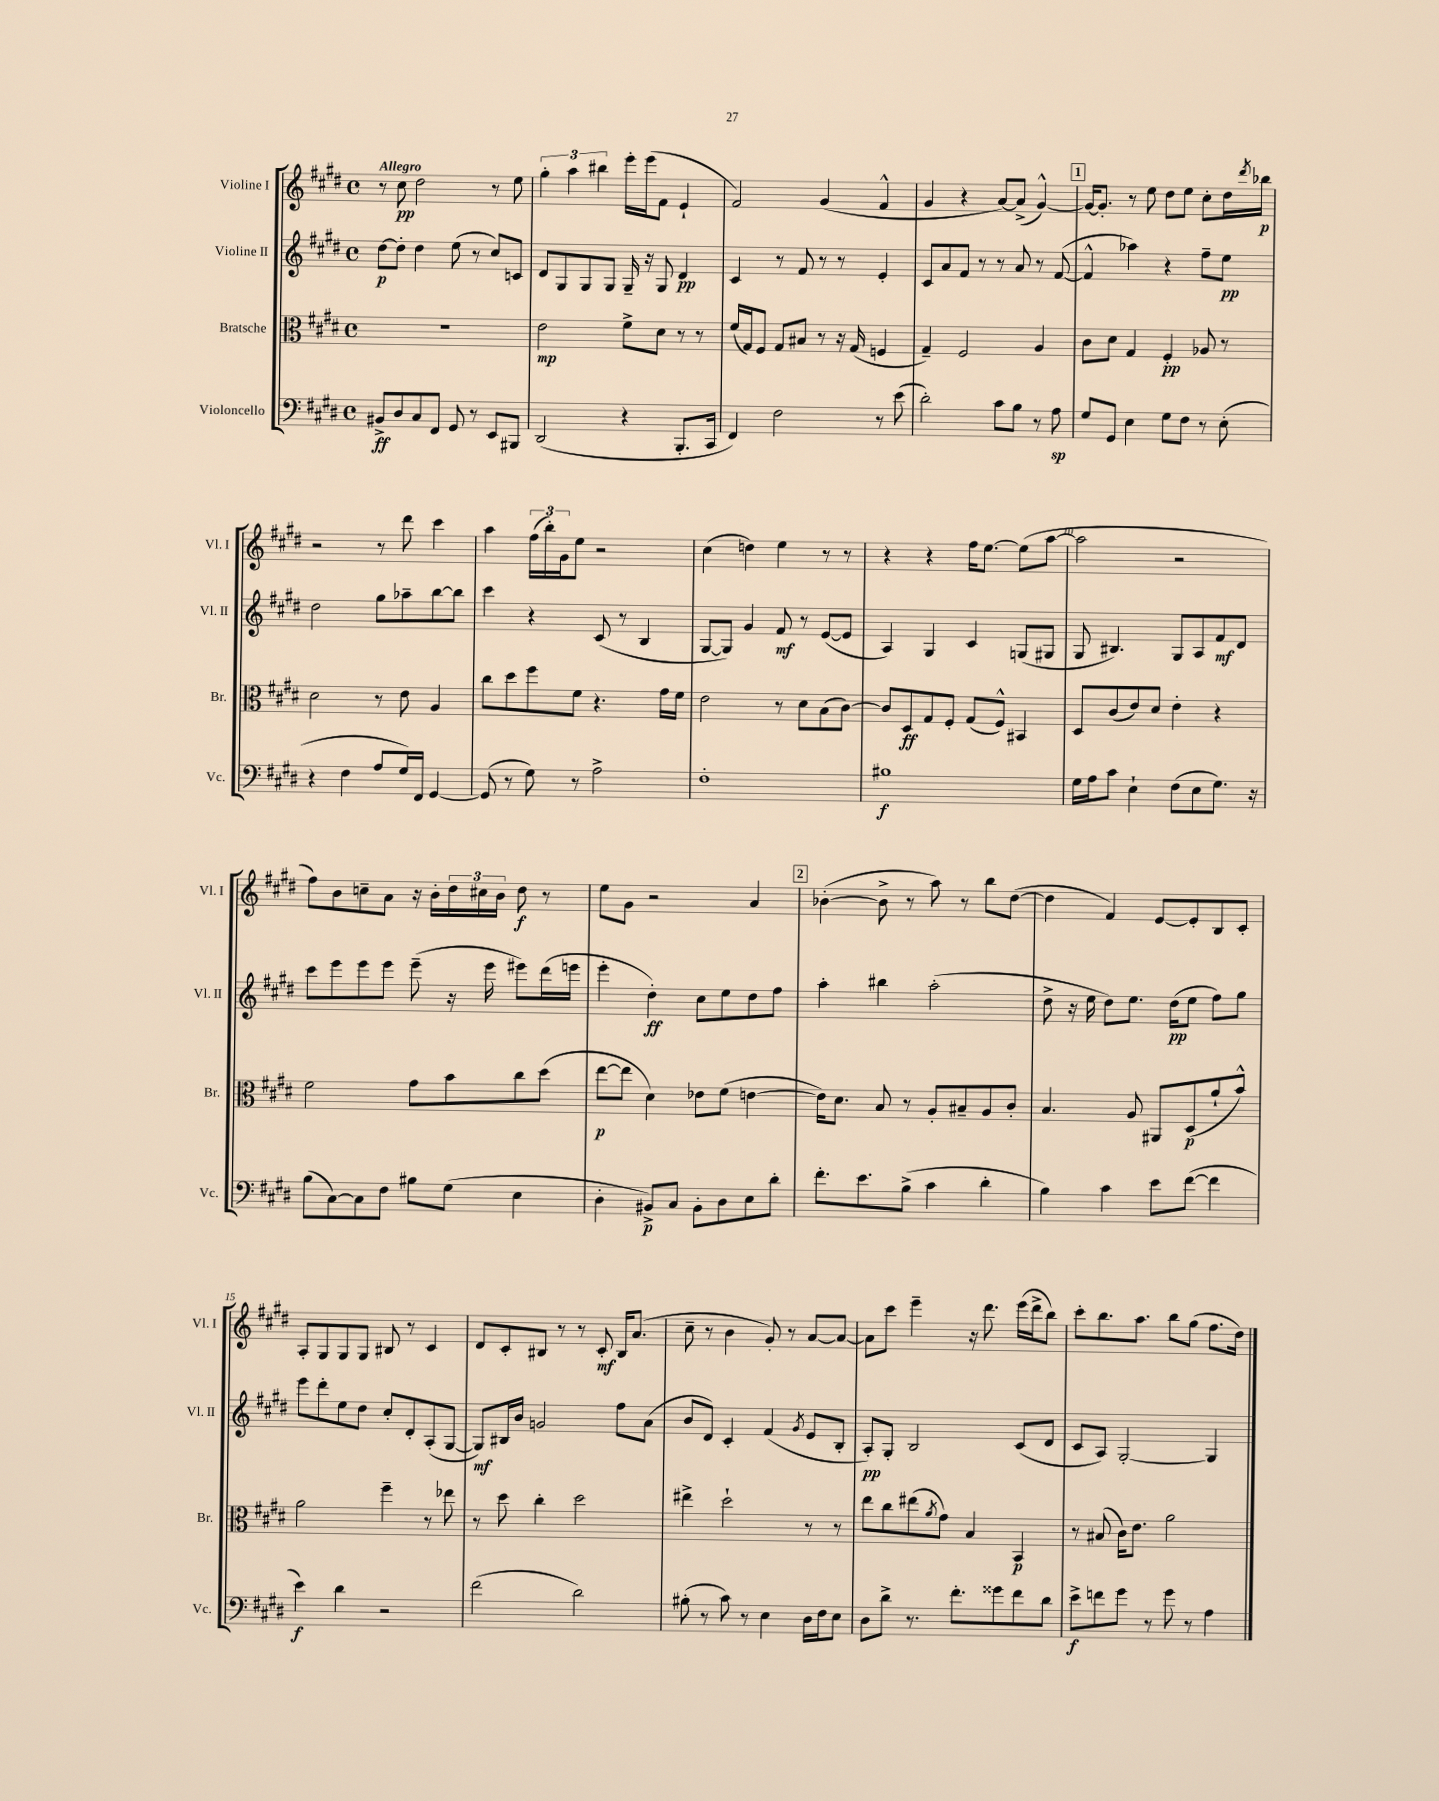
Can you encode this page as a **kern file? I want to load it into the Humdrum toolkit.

**kern	**dynam	**kern	**dynam	**kern	**dynam	**kern	**dynam
*part4	*part4	*part3	*part3	*part2	*part2	*part1	*part1
*staff4	*staff4	*staff3	*staff3	*staff2	*staff2	*staff1	*staff1
*I"Violoncello	*	*I"Bratsche	*	*I"Violine II	*	*I"Violine I	*
*I'Vc.	*	*I'Br.	*	*I'Vl. II	*	*I'Vl. I	*
*clefF4	*	*clefC3	*	*clefG2	*	*clefG2	*
*k[f#c#g#d#]	*	*k[f#c#g#d#]	*	*k[f#c#g#d#]	*	*k[f#c#g#d#]	*
*M4/4	*	*M4/4	*	*M4/4	*	*M4/4	*
*met(c)	*	*met(c)	*	*met(c)	*	*met(c)	*
=1	=1	=1	=1	=1	=1	=1	=1
!	!	!	!	!	!	!LO:TX:a:B:t=Allegro	!
8BB#X^/L	ff	1r	.	[8dd#\L	p	8r	.
8D#/	.	.	.	8dd#'\J]	.	8cc#\	pp
8C#/	.	.	.	4dd#\	.	2dd#\	.
8FF#/J	.	.	.	.	.	.	.
8GG#/	.	.	.	(8ee\	.	.	.
8r	.	.	.	8r	.	.	.
8EE/L	.	.	.	8cc#/L)	.	8r	.
8BBB#X/J	.	.	.	8cn/J	.	8ee\	.
=2	=2	=2	=2	=2	=2	=2	=2
(2DD#/	.	2e\	mp	8d#/L	.	6gg#'\	.
.	.	.	.	8G#/	.	.	.
.	.	.	.	.	.	6aa\	.
.	.	.	.	8G#/	.	.	.
.	.	.	.	.	.	6bb#X\	.
.	.	.	.	8G#/J	.	.	.
4r	.	8f#^\L	.	16G#~/	.	16eee'\LL	.
.	.	.	.	16r	.	(16eee\J	.
.	.	8d#\J	.	8G#/	.	8f#\J	.
8.BBB'/L	.	8r	.	4d#/	pp	4e`/	.
.	.	8r	.	.	.	.	.
16CC#/Jk	.	.	.	.	.	.	.
=3	=3	=3	=3	=3	=3	=3	=3
4FF#/)	.	(16f#/LL	.	4c#/	.	2f#/)	.
.	.	16G#/J)	.	.	.	.	.
.	.	8F#/J	.	.	.	.	.
2F#\	.	8G#/L	.	8r	.	.	.
.	.	8B#X/J	.	8f#/	.	.	.
.	.	8r	.	8r	.	(4g#/	.
.	.	16r	.	8r	.	.	.
.	.	(16G#/	.	.	.	.	.
8r	.	4Fn/	.	4e'/	.	4f#^^/	.
(8e\	.	.	.	.	.	.	.
=4	=4	=4	=4	=4	=4	=4	=4
2d#'\)	.	4G#~/)	.	8c#/L	.	4g#/	.
.	.	.	.	8a/	.	.	.
.	.	2F#/	.	8f#/J	.	4r	.
.	.	.	.	8r	.	.	.
8c#\L	.	.	.	8r	.	[8a/L)	.
8B\J	.	.	.	8a/	.	(8a^/J]	.
8r	.	4A/	.	8r	.	[4g#^^/)	.
8A\	sp	.	.	([8f#/	.	.	.
!!LO:REH:place=s1:t=1
=5	=5	=5	=5	=5	=5	=5	=5
8G#/L	.	8c#\L	.	4f#^^/]	.	16g#/KL_	.
.	.	.	.	.	.	8.g#'/J]	.
8GG#/J	.	8d#\J	.	.	.	.	.
4E\	.	4G#/	.	4aa-X\)	.	8r	.
.	.	.	.	.	.	8ee\	.
8G#\L	.	4F#'/	pp	4r	.	8dd#\L	.
8F#\J	.	.	.	.	.	8ee\J	.
8r	.	8A-X/	.	8ff#~\L	.	8cc#'\L	.
(8E'\	.	8r	.	8ee\J	pp	16dd#\L	.
.	.	.	.	.	.	8qddd#/	.
.	.	.	.	.	.	16bb-X\JJ	p
!!LO:LB:g=z
=6	=6	=6	=6	=6	=6	=6	=6
4r	.	2d#\	.	2dd#\	.	2r	.
4F#\	.	.	.	.	.	.	.
8A/L	.	8r	.	8gg#\L	.	8r	.
16G#/L)	.	8e\	.	8aa-X~\	.	8ddd#\	.
16FF#/JJ	.	.	.	.	.	.	.
[4GG#/	.	4A/	.	[8bb\	.	4ccc#\	.
.	.	.	.	8bb\J]	.	.	.
=7	=7	=7	=7	=7	=7	=7	=7
(8GG#/]	.	8cc#\L	.	4ccc#\	.	4aa\	.
8r	.	8dd#\	.	.	.	.	.
8G#\)	.	8ff#\	.	4r	.	(24ff#\LL	.
.	.	.	.	.	.	24bb'\)	.
.	.	.	.	.	.	24g#\J	.
8r	.	8f#\J	.	.	.	8ee\J	.
2A^\	.	4.r	.	(8c#/	.	2r	.
.	.	.	.	8r	.	.	.
.	.	.	.	4B/	.	.	.
.	.	16g#\LL	.	.	.	.	.
.	.	16f#\JJ	.	.	.	.	.
=8	=8	=8	=8	=8	=8	=8	=8
1F#'	.	2e\	.	[8G#/L	.	(4cc#\	.
.	.	.	.	8G#/J])	.	.	.
.	.	.	.	4g#/	.	4ddn\)	.
.	.	8r	.	8f#/	mf	4ee\	.
.	.	8d#\L	.	8r	.	.	.
.	.	(8B\	.	([8e/L	.	8r	.
.	.	[8c#\J)	.	8e/J]	.	8r	.
=9	=9	=9	=9	=9	=9	=9	=9
1B#X	f	8c#/L]	.	4A/)	.	4r	.
.	.	8D#/	ff	.	.	.	.
.	.	8G#/	.	4G#/	.	4r	.
.	.	8F#'/J	.	.	.	.	.
.	.	(8G#/L	.	4c#/	.	16ff#\KL	.
.	.	.	.	.	.	[8.ee\J	.
.	.	8F#^^/J)	.	.	.	.	.
.	.	4BB#X/	.	(8Gn/L	.	(8ee\L]	.
.	.	.	.	8G#X/J	.	[8aa\J	.
=10	=10	=10	=10	=10	=10	=10	=10
16G#\LL	.	8D#/L	.	8G#/	.	2aa\]	.
16A\J	.	.	.	.	.	.	.
8c#\J	.	(8c#/	.	4.B#X/)	.	.	.
4E`\	.	8e/)	.	.	.	.	.
.	.	8d#/J	.	.	.	.	.
(8F#\L	.	4e'\	.	8G#/L	.	2r	.
8E\	.	.	.	8A/	.	.	.
8.G#\J)	.	4r	.	8f#/	mf	.	.
.	.	.	.	8d#/J	.	.	.
16r	.	.	.	.	.	.	.
!!LO:LB:g=z
=11	=11	=11	=11	=11	=11	=11	=11
(8B\L	.	2f#\	.	8ccc#\L	.	8ff#\L)	.
[8C#\)	.	.	.	8eee\	.	8b\	.
8C#\]	.	.	.	8eee\	.	8ccn~\	.
8F#\J	.	.	.	8eee\J	.	8a\J	.
8B#X\L	.	8g#\L	.	(8eee~\	.	16r	.
.	.	.	.	.	.	16b'\LL	.
(8G#\J	.	8b\	.	16r	.	24dd#\	.
.	.	.	.	.	.	24cc#X\	.
.	.	.	.	16eee\	.	.	.
.	.	.	.	.	.	24b\JJ	.
4E\	.	8cc#\	.	8eee#X\L)	.	8dd#\	f
.	.	(8dd#\J	.	(16ddd#\L	.	8r	.
.	.	.	.	16eeen\JJ	.	.	.
=12	=12	=12	=12	=12	=12	=12	=12
4D#'\	.	[8ee\L	p	4eee'\	.	8ee\L	.
.	.	8ee\J]	.	.	.	8g#\J	.
8BB#X^/L)	p	4d#\)	.	4dd#'\)	ff	2r	.
8C#/J	.	.	.	.	.	.	.
8BB#'\L	.	8e-X\L	.	8cc#\L	.	.	.
8D#\	.	(8f#\J	.	8ee\	.	.	.
8E\	.	[4en\	.	8dd#\	.	4a/	.
8d#'\J	.	.	.	8ff#\J	.	.	.
!!LO:REH:place=s1:t=2
=13	=13	=13	=13	=13	=13	=13	=13
8.f#'\L	.	16e\KL])	.	4aa'\	.	([4b-X'\	.
.	.	8.d#\J	.	.	.	.	.
8.e\	.	.	.	.	.	.	.
.	.	8B/	.	4bb#X\	.	8b-^\]	.
(8B^\J	.	8r	.	.	.	8r	.
4c#\	.	8A'/L	.	(2aa'\	.	8aa\)	.
.	.	8B#X~/	.	.	.	8r	.
4d#'\	.	8A/	.	.	.	8bb\L	.
.	.	8c#'/J	.	.	.	([8dd#\J	.
=14	=14	=14	=14	=14	=14	=14	=14
4B\)	.	4.B/	.	8dd#^\	.	4dd#\]	.
.	.	.	.	16r	.	.	.
.	.	.	.	16ee\	.	.	.
4c#\	.	.	.	8dd#\L)	.	4f#/)	.
.	.	8A/	.	8.ee\J	.	.	.
8e\L	.	8AA#X/L	.	.	.	[8e/L	.
.	.	.	.	(16dd#\KL	pp	.	.
([8f#\J	.	(8D#/	p	8ee\J	.	8e'/]	.
4f#\]	.	8a`/	.	8ff#\L)	.	8B/	.
.	.	8b^^/J)	.	8gg#\J	.	8c#'/J	.
!!LO:LB:g=z
=15	=15	=15	=15	=15	=15	=15	=15
4e\)	f	2a\	.	8eee\L	.	8A'/L	.
.	.	.	.	8ddd#'\	.	8G#/	.
4d#\	.	.	.	8ee\	.	8G#/	.
.	.	.	.	8dd#\J	.	8G#/J	.
2r	.	4ff#~\	.	8cc#'/L	.	8B#X/	.
.	.	.	.	8d#'/	.	8r	.
.	.	8r	.	(8A'/	.	4c#/	.
.	.	8ee-X\	.	[8G#/J	.	.	.
=16	=16	=16	=16	=16	=16	=16	=16
(2f#\	.	8r	.	8G#/L])	mf	8d#/L	.
.	.	8dd#\	.	16B#X/L	.	8c#'/	.
.	.	.	.	16b/JJ	.	.	.
.	.	4cc#'\	.	2gn/	.	8B#X/J	.
.	.	.	.	.	.	8r	.
2d#\)	.	2dd#\	.	.	.	8r	.
.	.	.	.	.	.	8c#'/	mf
.	.	.	.	8ff#\L	.	16B#/KL	.
.	.	.	.	.	.	(8.a/J	.
.	.	.	.	(8a\J	.	.	.
=17	=17	=17	=17	=17	=17	=17	=17
(8B#X'\	.	4ee#X^\	.	8b/L	.	8cc#~\	.
8r	.	.	.	8d#/J)	.	8r	.
8c#\)	.	2dd#`\	.	4c#'/	.	4b\	.
8r	.	.	.	.	.	.	.
4E\	.	.	.	(4f#/	.	8g#'/)	.
.	.	.	.	.	.	8r	.
.	.	.	.	8qg#/	.	.	.
16D#\LL	.	8r	.	8e/L	.	[8a/L	.
16F#\J	.	.	.	.	.	.	.
8E\J	.	8r	.	8B'/J	.	8a/J_	.
=18	=18	=18	=18	=18	=18	=18	=18
8D#\L	.	8ee\L	.	8A'/L)	pp	8a\L]	.
8d#^\J	.	8cc#\	.	8G#'/J	.	8ccc#\J	.
8.r	.	(8ee#X\	.	2B/	.	4eee~\	.
.	.	8qa/	.	.	.	.	.
.	.	8g#\J)	.	.	.	.	.
8.f#'\L	.	.	.	.	.	.	.
.	.	4B/	.	.	.	16r	.
.	.	.	.	.	.	8.ddd#\	.
8g##X\	.	.	.	.	.	.	.
8f#\	.	4BB/	p	(8c#/L	.	(16eee\LL	.
.	.	.	.	.	.	16ddd#^\J	.
8d#\J	.	.	.	8d#/J	.	8bb\J)	.
=19	=19	=19	=19	=19	=19	=19	=19
8e^\L	f	8r	.	8c#/L	.	8ccc#'\L	.
8fn\	.	(8B#X/	.	8A/J)	.	8.bb\	.
8g#\J	.	16c#\KL)	.	[2G#'/	.	.	.
.	.	8.e\J	.	.	.	8.aa\J	.
8r	.	.	.	.	.	.	.
8g#\	.	2a\	.	.	.	8bb\L	.
8r	.	.	.	.	.	(8gg#\J	.
4A\	.	.	.	4G#/]	.	8.ff#\L	.
.	.	.	.	.	.	16dd#\Jk)	.
==	==	==	==	==	==	==	==
*-	*-	*-	*-	*-	*-	*-	*-
